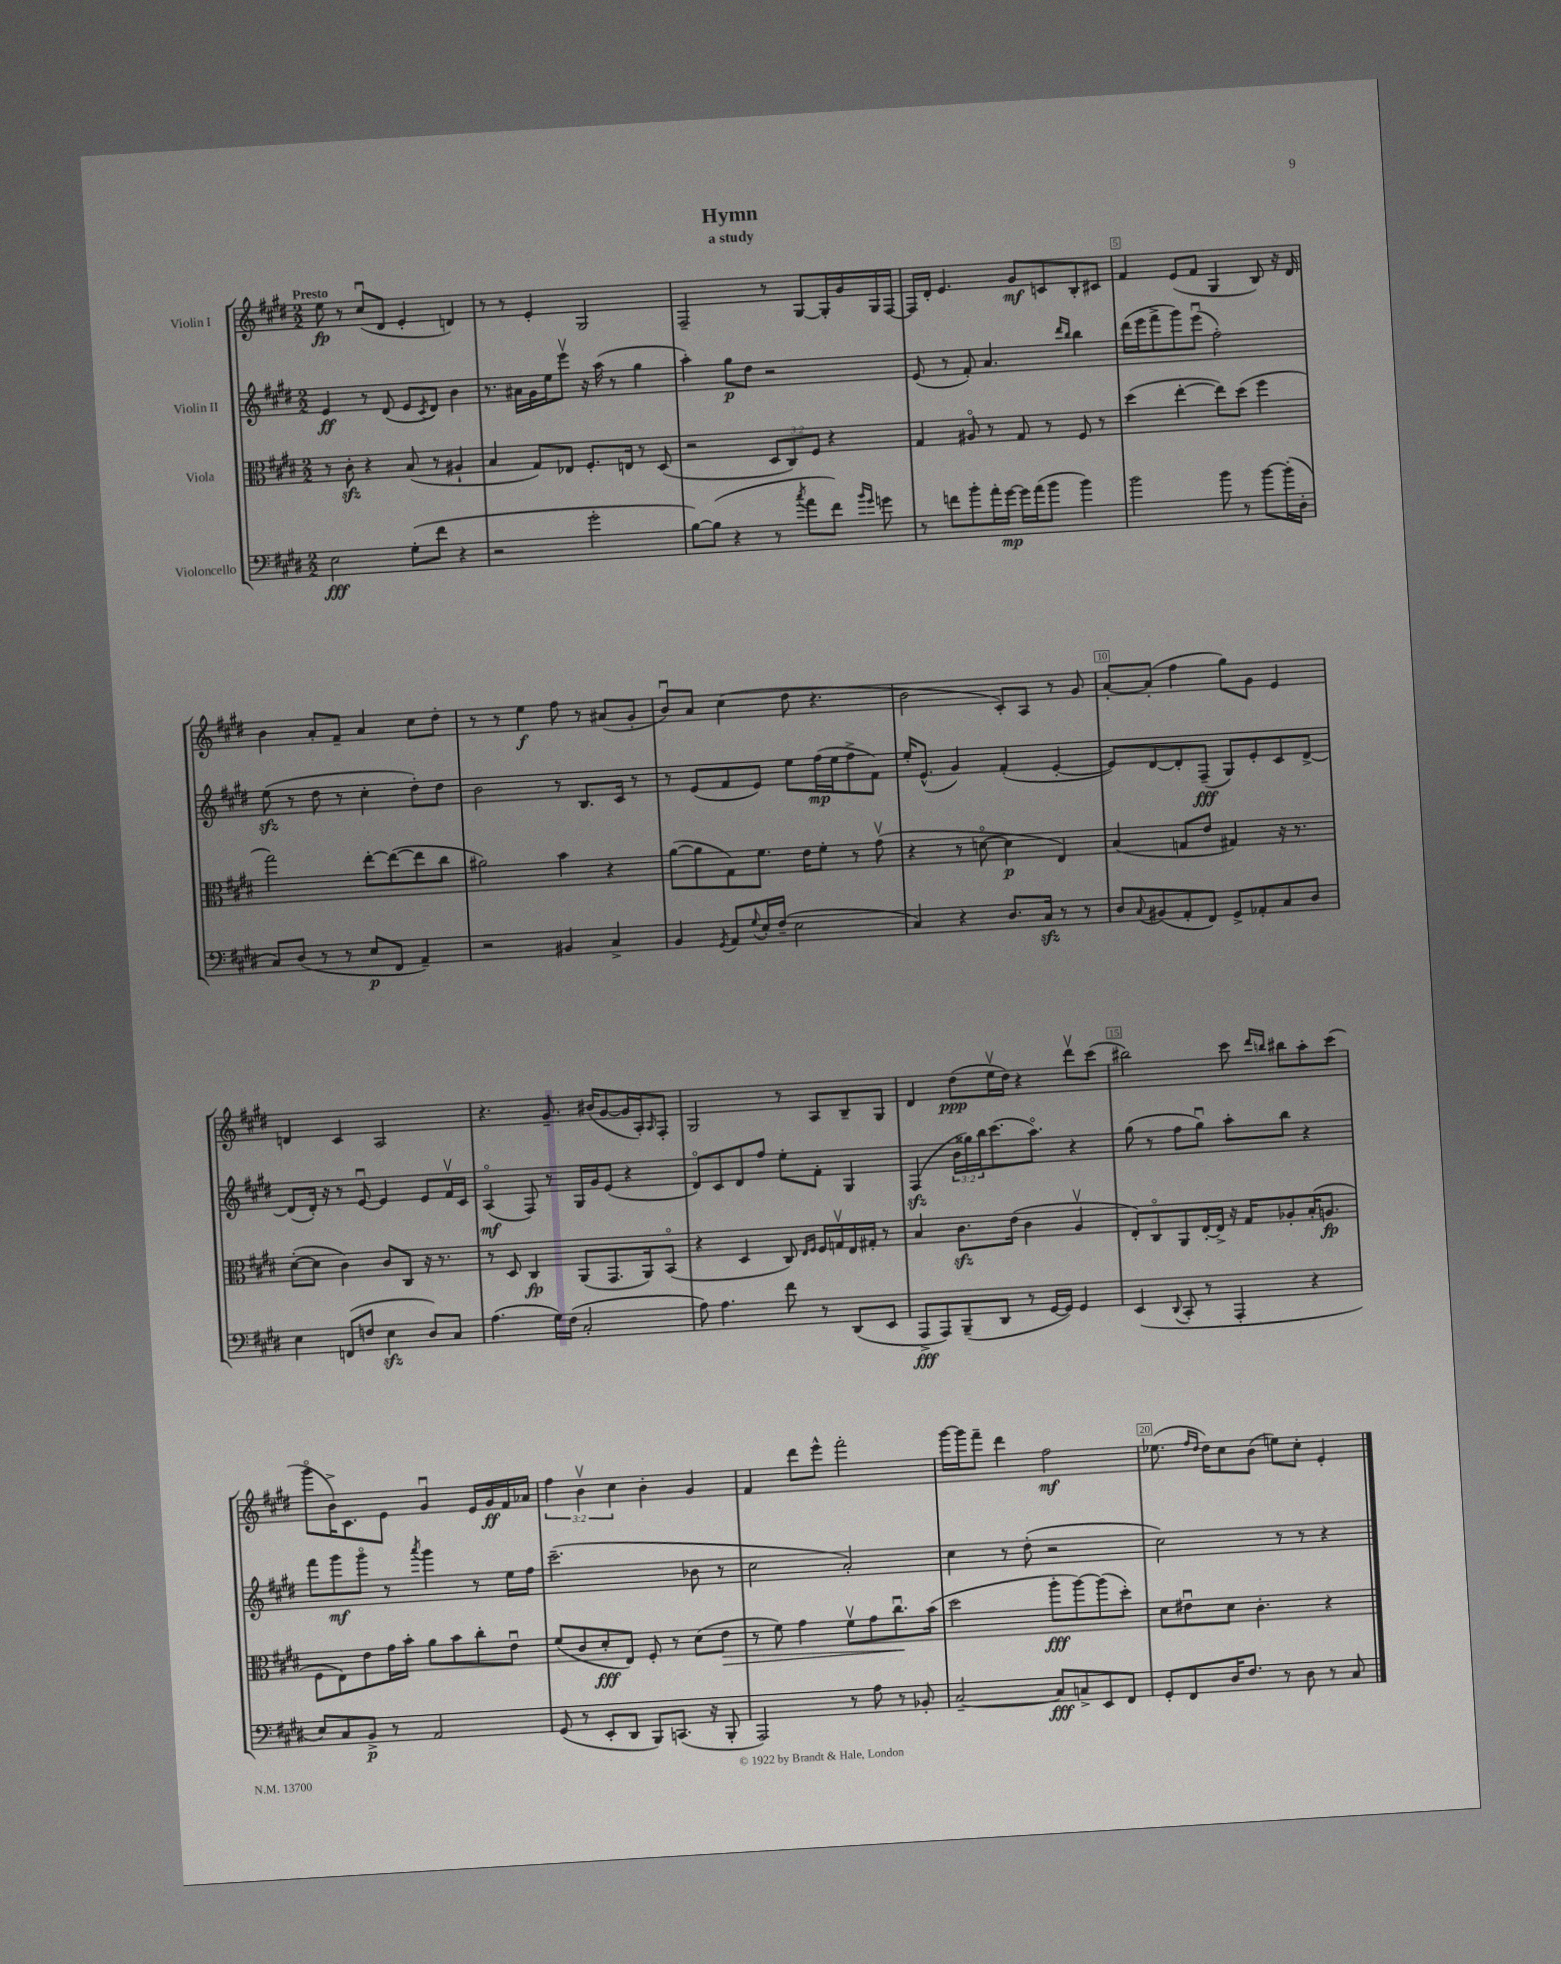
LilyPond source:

\header { title = "Hymn" subtitle = "a study" }
<<
\new StaffGroup <<
\new Staff = "s0" \with { instrumentName = "Violin I" } {
    \clef treble \key e \major \numericTimeSignature \time 2/2 \override Staff.TupletNumber.text = #tuplet-number::calc-fraction-text \tempo "Presto"
    e''8\fp r8 cis''8\downbow( dis'8 e'4-. d'4) |
    r8 r8 e'4-. gis2 |
    fis2-- r8 gis8~ gis16-. gis'16 gis16 fis16~ |
    fis16 dis'16-. e'4. gis'8\mf c'8 b8-. cis'8 |
    fis'4 e'8( fis'8 gis4 b8) r16 dis'16 |
    b'4 a'8-. fis'8-- a'4 cis''8 dis''8-. |
    r8 r8 e''4\f fis''8 r8 ais'8( gis'8-. |
    b'8\downbow) a'8 cis''4( dis''8 r4. |
    b'2 cis'8-.) a8 r8 gis'8 |
    a'8~-. a'8-.( fis''4 gis''8) gis'8 e'4 |
    d'4 cis'4 a2 |
    r4. gis'8.-- bis'16( gis'8~ gis'16 a16-.) \grace { a16 } fis8-. |
    gis2 r8 a8 b8-- gis8 |
    dis'4 dis''8\ppp( e''16\upbow dis''16) r4 dis'''8\upbow cis'''8( |
    bis''2) cis'''8 \grace { dis'''16 b''16 } bis''8 a''8-. cis'''8( |
    gis'''8\flageolet b'16->) cis'8. e'8 gis'4\downbow e'16 gis'16\ff fis'16 aes'16 |
    \tuplet 3/2 { fis''4 b'4\upbow cis''4 } b'4-. gis'4 |
    fis'4 dis'''8 e'''8-^ fis'''2-. |
    gis'''16~ gis'''16 fis'''8-- dis'''4 fis''2\mf |
    ees''8.( \grace { fis''16 dis''16 } dis''16) cis''8 b'8( e''8) cis''8-. e'4-. \bar "|." |
}
\new Staff = "s1" \with { instrumentName = "Violin II" } {
    \clef treble \key e \major \numericTimeSignature \time 2/2 \override Staff.TupletNumber.text = #tuplet-number::calc-fraction-text
    e'4\ff r8 dis'8( e'8 \acciaccatura { cis'8 } dis'8) b'4 |
    r8. ais'16 gis'16 e''16 e'''8\upbow r16 a''16( r8 gis''4 |
    a''4-.) gis''8\p dis''8 r2 |
    e'8( r8 fis'8-.) a'4. \grace { dis'''16 b''16 } b''4 |
    dis'''16( e'''16 fis'''8-> gis'''8) e'''8\downbow( fis''2-.) |
    e''8\sfz( r8 dis''8 r8 cis''4-. dis''8-.) dis''8 |
    b'2 r8 b8. cis'16 r8 |
    r8 e'8( fis'8 e'8) e''8 fis''16\mp( e''16 fis''8-> fis'8) |
    e''16-. e'8.-^( gis'4) fis'4-.( e'4~-. |
    e'8) dis'8~ dis'8-. fis8--\fff( gis8) e'8-. cis'8 dis'8~-> |
    dis'8( dis'16-.) r16 r8 e'8~\downbow e'4 e'8 fis'16\upbow cis'16 |
    a4\flageolet\mf( fis8) r8 gis16 gis'16 e'8( r4 |
    dis'8\flageolet) cis'8 dis'8 fis''8 e''8-. fis'8-. gis4 |
    fis4\sfz( \tuplet 3/2 { b'16 gisis''16) b''16 } cis'''8.( a''8.\flageolet) r4 |
    gis''8( r8 fis''8 gis''8\downbow) a''8-. b''8 r4 |
    fis'''8 gis'''8\mf gis'''8\flageolet r8 \acciaccatura { a'''8 } gis'''4 r8 e''16 fis''16 |
    cis'''2.--( bes'8 r8 |
    cis''2 a'2-.) |
    cis''4 r8 dis''8-.( r2 |
    cis''2) r8 r8 r4 \bar "|." |
}
\new Staff = "s2" \with { instrumentName = "Viola" } {
    \clef alto \key e \major \numericTimeSignature \time 2/2 \override Staff.TupletNumber.text = #tuplet-number::calc-fraction-text
    r8 cis'8-.\sfz r4 b8( r8 ais4-! |
    b4 gis8) ees8 fis8.-. e16 r8 dis8( |
    r2 \tuplet 3/2 { dis8 cis8) fis8 } r4 |
    gis4 ais8\flageolet r8 gis8 r8 fis8 r8 |
    dis''4( e''4~-. e''8) dis''8( fis''4 |
    gis''2) e''8~-. e''8~( e''8 cis''8 |
    ais'2) b'4 r4 |
    a'8~( a'8 gis8) fis'8. e'16 fis'8-. r8 gis'8\upbow( |
    r4 r8 d'8~\flageolet d'4\p e4) |
    b4( g8 e'8 gis4) r16 r8. |
    dis'8~-.( dis'8 cis'4) cis'8 cis8 r16 r8. |
    r8 dis8 cis4\fp a,8( gis,8. a,16) b,8\flageolet( |
    r4 dis4 cis8) \grace { e16 fis16 } fis16 g16\upbow e16 gis16-. r8 |
    b4 cis'8.\sfz e'16( cis'4 a4\upbow |
    e8-.) cis8\flageolet a,8 e16~-. e16-> r16 gis16 aes8-. b16-.( a8.\fp |
    fis8 e8) e'8 gis'16 b'16-. a'8 b'8 cis''8-. e'8\downbow |
    fis'8( cis'8 dis'8-.\fff e8) fis8-. r8 dis'8( e'8\> |
    r8 fis'8) gis'4 fis'8\upbow gis'8 cis''8.\downbow\! b'16( |
    dis''2 a''8-.\fff a''8~) a''8( dis''8-.) |
    dis'8 eis'8\downbow dis'8 cis'4.-. r4 \bar "|." |
}
\new Staff = "s3" \with { instrumentName = "Violoncello" } {
    \clef bass \key e \major \numericTimeSignature \time 2/2
    e2\fff gis8-.( fis'8 r4 |
    r2 gis'2-. |
    b8~) b8( r4 r8 \acciaccatura { cis''8 } a'8 fis'8) \grace { b'16 gis'16 } g'8 |
    r8 f'8 b'8-. a'16-. gis'16~\mp gis'16 a'16( b'8 b'4) |
    b'2 b'8 r8 b'8~ b'16-.( dis16-. |
    cis8) dis8( r8 r8 e8\p fis,8 a,4--) |
    r2 bis,4 cis4-> |
    b,4 \acciaccatura { gis,8 } a,8 \appoggiatura { gis8 } e16-. fis16--( e2 |
    cis4) r4 dis8. cis16\sfz r8 r8 |
    dis8 \appoggiatura { cis8 } bis,8( a,8-. fis,8) gis,8-> aes,8-. cis8 dis8 |
    e4 f,8( f8 e4\sfz dis8) cis8 |
    a4.( gis16) fis16( cis2-. |
    a8) a4. fis'8 r8 dis,8( e,8 |
    a,,8->\fff a,,8) b,,8--( dis,8 r8 gis,16~ gis,16) gis,4 |
    e,4( \appoggiatura { dis,8 } cis,8-. r8 a,,4-. r4 |
    e8) cis8 b,8->\p r8 a,2 |
    gis,8( r8 e,8-. dis,8 b,,8) c,8.( r16 b,,8-. |
    a,,2) r8 a8 r8 bes,8-. |
    cis2~-- cis8\fff c8-> e,8 fis,8 |
    gis,8-. fis,8 dis16 fis8. r8 dis8 r8 cis8 \bar "|." |
}
>>
>>
\layout { \context { \Score \override BarNumber.break-visibility = ##(#f #t #t) barNumberVisibility = #(every-nth-bar-number-visible 5) \override BarNumber.stencil = #(make-stencil-boxer 0.1 0.3 ly:text-interface::print) } }
